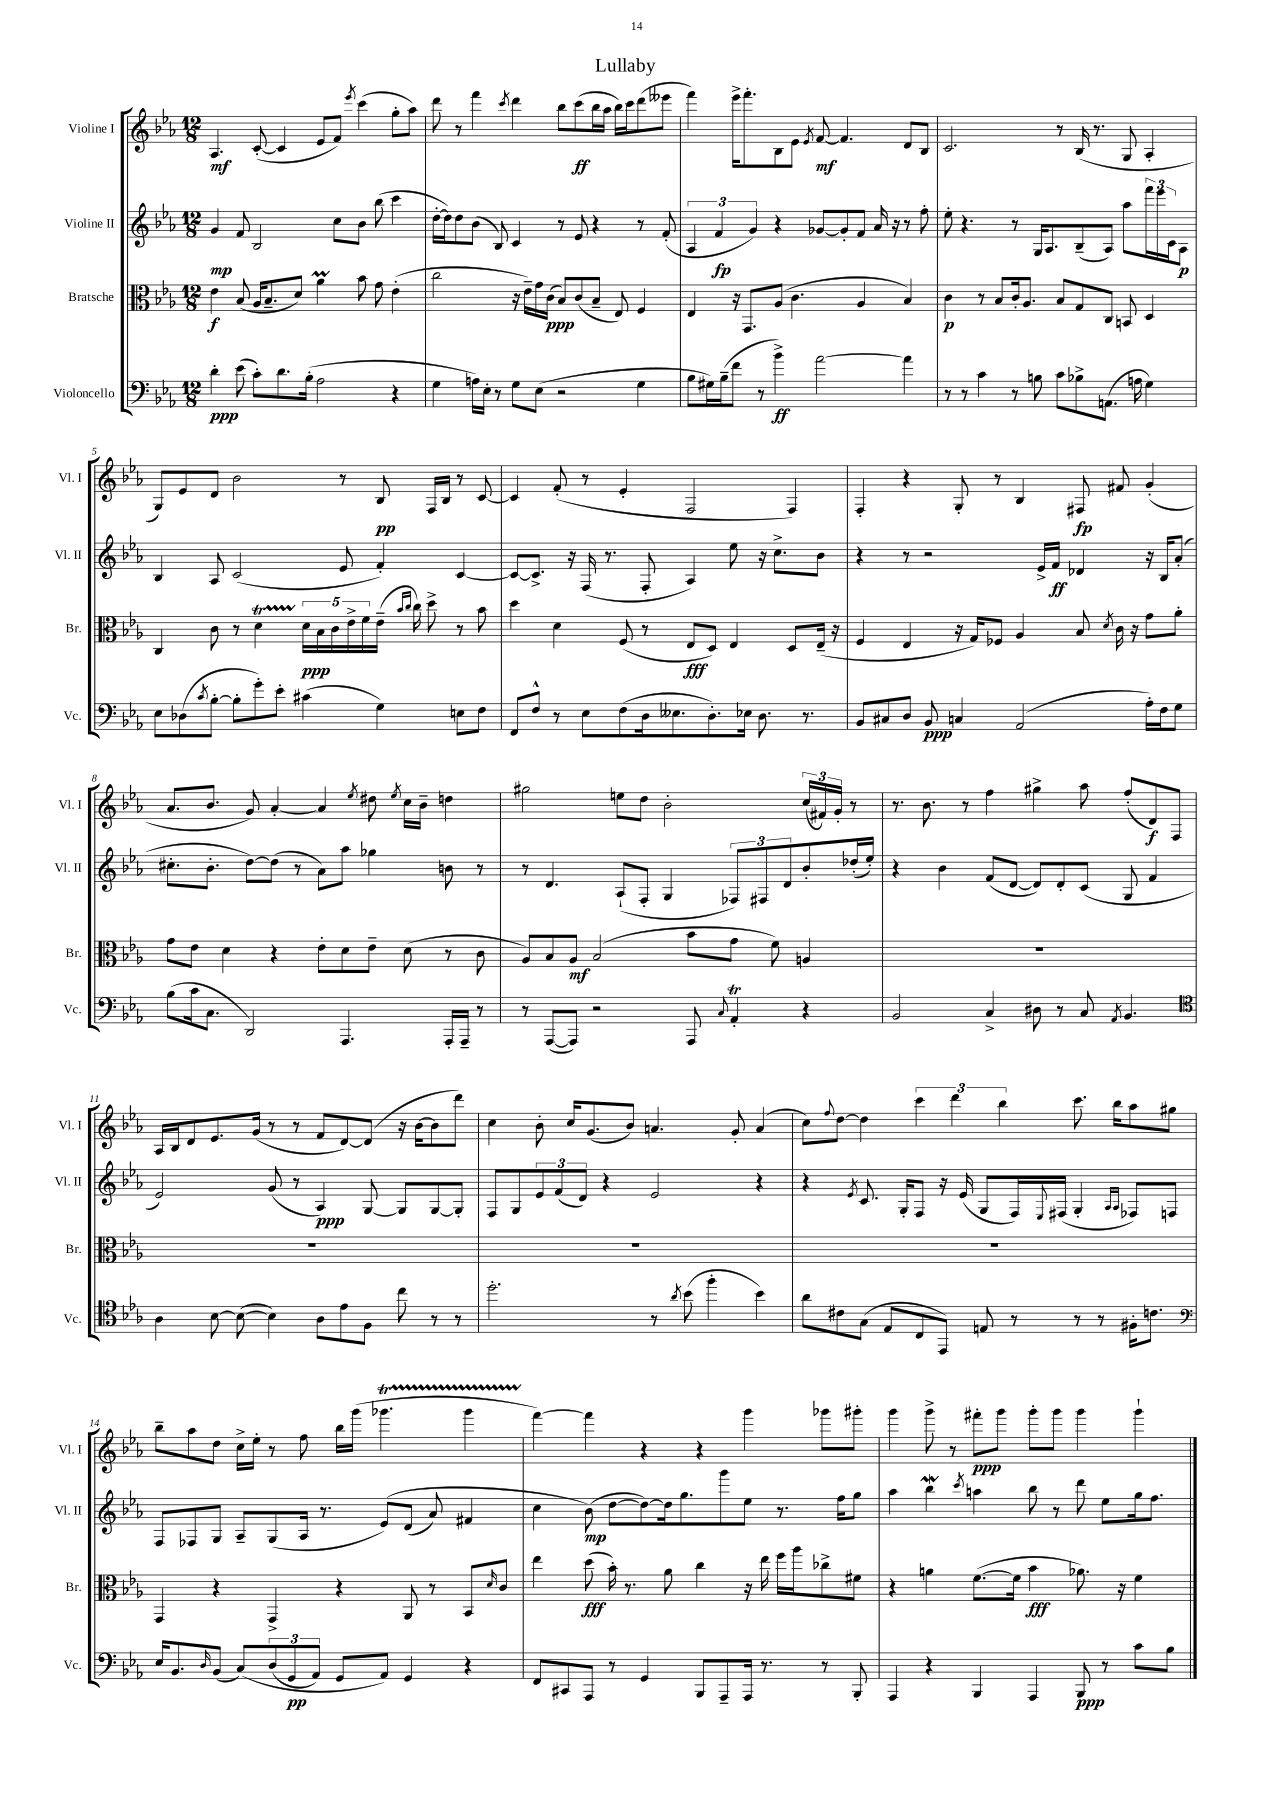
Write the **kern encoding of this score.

**kern	**dynam	**kern	**dynam	**kern	**dynam	**kern	**dynam
*part4	*part4	*part3	*part3	*part2	*part2	*part1	*part1
*staff4	*staff4	*staff3	*staff3	*staff2	*staff2	*staff1	*staff1
*I"Violoncello	*	*I"Bratsche	*	*I"Violine II	*	*I"Violine I	*
*I'Vc.	*	*I'Br.	*	*I'Vl. II	*	*I'Vl. I	*
*clefF4	*	*clefC3	*	*clefG2	*	*clefG2	*
*k[b-e-a-]	*	*k[b-e-a-]	*	*k[b-e-a-]	*	*k[b-e-a-]	*
*M12/8	*	*M12/8	*	*M12/8	*	*M12/8	*
=1	=1	=1	=1	=1	=1	=1	=1
4d'\	ppp	4e-\	f	4g/	mp	4.A-/	mf
(8e-\	.	(8B-/	.	8f/	.	.	.
8c'\L)	.	16A-/KL	.	2B-/	.	([8c'/	.
.	.	8.B-~/	.	.	.	.	.
8.d\	.	.	.	.	.	4c/]	.
.	.	8d/J)	.	.	.	.	.
(16B-'\Jk	.	.	.	.	.	.	.
2A-\	.	4a-M\	.	.	.	8e-/L	.
.	.	.	.	8cc\L	.	8f/J)	.
.	.	.	.	.	.	8qeee-/	.
.	.	8b-\	.	8b-\J	.	(4ccc\	.
.	.	8g\	.	(8bb-\	.	.	.
4r	.	(4e-'\	.	4ccc\	.	8gg'\L	.
.	.	.	.	.	.	8aa-\J)	.
=2	=2	=2	=2	=2	=2	=2	=2
4G\	.	2cc\	.	[16dd'\LL	.	8ddd\	.
.	.	.	.	16dd\J])	.	.	.
.	.	.	.	8dd\	.	8r	.
16An\LL)	.	.	.	(8b-\J	.	4fff\	.
16E-'\JJ	.	.	.	.	.	.	.
8r	.	.	.	8B-/)	.	.	.
.	.	.	.	.	.	8qccc/	.
8G\L	.	16r	.	4c/	.	4ddd\	.
.	.	16e-~\LL)	.	.	.	.	.
(8E-\J	.	16g\	.	.	.	.	.
.	.	(16c\JJ	ppp	.	.	.	.
2r	.	8B-/L)	.	8r	.	8bb-\L	.
.	.	(8c/	.	8e-/	.	(8ccc\	ff
.	.	8B-~/J	.	4r	.	16bb-\L	.
.	.	.	.	.	.	16aa-\JJ	.
.	.	8E-/)	.	.	.	16bb-\LL)	.
.	.	.	.	.	.	16ccc\J	.
4G\	.	4F/	.	8r	.	(8ddd\	.
.	.	.	.	(8f'/	.	8eee--X\J	.
=3	=3	=3	=3	=3	=3	=3	=3
8B-\L	.	4E-/	.	6A-/	.	4fff\)	.
16G#X\L)	.	.	.	.	.	.	.
.	.	.	.	6f/	fp	.	.
(16B-~\J	.	.	.	.	.	.	.
8f\J	.	16r	.	.	.	16eee-^\KL	.
.	.	8.GG/L	.	.	.	8.fff'\	.
.	.	.	.	6g/)	.	.	.
8r	.	.	.	.	.	.	.
4b-^\)	ff	(8A-/J	.	4r	.	8B-\	.
.	.	4.c\	.	.	.	8e-\J	.
.	.	.	.	.	.	8qe-/	.
[2a-\	.	.	.	[8g-X/L	.	[8f/	mf
.	.	.	.	8g-'/]	.	4.f/]	.
.	.	4A-/	.	8f/J	.	.	.
.	.	.	.	16a-/	.	.	.
.	.	.	.	16r	.	.	.
4a-\]	.	4B-/)	.	8r	.	8d/L	.
.	.	.	.	8ff'\	.	8B-/J	.
=4	=4	=4	=4	=4	=4	=4	=4
8r	.	4c\	p	8ee-'\	.	2.c/	.
8r	.	.	.	4.r	.	.	.
4c\	.	8r	.	.	.	.	.
.	.	8B-/L	.	.	.	.	.
8r	.	16c'/k	.	8r	.	.	.
.	.	8.A-/J	.	.	.	.	.
8Bn\	.	.	.	16G/KL	.	.	.
.	.	.	.	8.A-/	.	.	.
8c\L	.	8B-/L	.	.	.	8r	.
8B-X^\	.	8G/	.	(8B-~/	.	(16B-/	.
.	.	.	.	.	.	8.r	.
(8.AAn\J	.	8C/J	.	8A-/J)	.	.	.
.	.	8BBn/	.	8aa-\L	.	8G/	.
16An\	.	.	.	.	.	.	.
4G\)	.	4D/	.	24fff\L	.	4A-'/	.
.	.	.	.	24eee-\	.	.	.
.	.	.	.	24c\J	.	.	.
.	.	.	.	8A-\J	p	.	.
!!LO:LB:g=z
=5	=5	=5	=5	=5	=5	=5	=5
8E-\L	.	4C/	.	4B-/	.	8G/L)	.
(8D-X\	.	.	.	.	.	8e-/	.
8qc/	.	.	.	.	.	.	.
[8B-'\J	.	8c\	.	8A-/	.	8d/J	.
8B-'\L]	.	8r	.	(2c/	.	2b-\	.
8g'\)	.	4dt\	.	.	.	.	.
8e-'\J	.	.	.	.	.	.	.
(4c#X\	.	20d\LL	ppp	.	.	.	.
.	.	20B-\	.	.	.	.	.
.	.	20c\	.	.	.	.	.
.	.	.	.	8e-/	.	8r	.
.	.	20e-^\	.	.	.	.	.
.	.	20f\	.	.	.	.	.
4G\)	.	(16e-~\JJ	.	4f'/)	.	8B-/	pp
.	.	16qqb-/LL	.	.	.	.	.
.	.	16qqcc/JJ	.	.	.	.	.
.	.	16cc\)	.	.	.	.	.
.	.	8dd^\	.	.	.	16F/LL	.
.	.	.	.	.	.	16B-/JJ	.
8En\L	.	8r	.	[4c/	.	8r	.
8F\J	.	8b-\	.	.	.	[8c/	.
=6	=6	=6	=6	=6	=6	=6	=6
8FF/L	.	4dd\	.	8c/L_	.	4c/]	.
8F^^/J	.	.	.	8.c^/J]	.	.	.
8r	.	4d\	.	.	.	(8f'/	.
.	.	.	.	16r	.	.	.
8E-\L	.	.	.	(16F/	.	8r	.
.	.	.	.	8.r	.	.	.
(8F\	.	(8F/	.	.	.	4e-'/	.
16D\k	.	8r	.	8F'/	.	.	.
8.E--X\	.	.	.	.	.	.	.
.	.	8E-/L	fff	4A-/)	.	2F/	.
8.D'\)	.	8D/J)	.	.	.	.	.
.	.	4E-/	.	8ee-\	.	.	.
16E-X\Jk	.	.	.	.	.	.	.
8.D\	.	.	.	16r	.	.	.
.	.	.	.	8.cc^\L	.	.	.
.	.	8D/L	.	.	.	4F/)	.
8.r	.	.	.	.	.	.	.
.	.	(16E-~/Jk	.	8b-\J	.	.	.
.	.	16r	.	.	.	.	.
=7	=7	=7	=7	=7	=7	=7	=7
8BB-/L	.	4F/	.	4r	.	4F'/	.
8C#X/	.	.	.	.	.	.	.
8D/J	.	4E-/	.	8r	.	4r	.
8BB-/	ppp	.	.	2r	.	.	.
4Cn/	.	16r	.	.	.	8G'/	.
.	.	16G/KL)	.	.	.	.	.
.	.	8F-X/J	.	.	.	8r	.
(2AA-/	.	4A-/	.	.	.	4B-/	.
.	.	.	.	16e-^/LL	.	.	.
.	.	.	.	16f/JJ	ff	.	.
.	.	8B-/	.	4d-X/	.	8F#X/	fp
.	.	8qd/	.	.	.	.	.
.	.	16c\	.	.	.	8f#X/	.
.	.	16r	.	.	.	.	.
16A-'\LL)	.	8g\L	.	16r	.	(4g'/	.
16F\J	.	.	.	16B-/KL	.	.	.
8G\J	.	8a-'\J	.	(8a-'/J	.	.	.
!!LO:LB:g=z
=8	=8	=8	=8	=8	=8	=8	=8
(8B-\L	.	8g\L	.	8.cc#X'\L	.	8.a-/L	.
16c\k	.	8e-\J	.	.	.	.	.
8.C\J	.	.	.	8.b-'\J	.	8.b-/J	.
.	.	4d\	.	.	.	.	.
2DD/)	.	.	.	[8dd\L)	.	8g/)	.
.	.	4r	.	(8dd\J]	.	[4a-'/	.
.	.	.	.	8r	.	.	.
.	.	8e-'\L	.	8a-\L)	.	4a-/]	.
4.AAA-/	.	8d\	.	8aa-\J	.	.	.
.	.	.	.	.	.	8qee-/	.
.	.	8e-~\J	.	4gg-X\	.	8dd#X\	.
.	.	.	.	.	.	8qee-/	.
.	.	(8d\	.	.	.	16cc\LL	.
.	.	.	.	.	.	16b-~\JJ	.
16AAA-'/LL	.	8r	.	8bn\	.	4ddn\	.
16AAA-~/JJ	.	.	.	.	.	.	.
8r	.	8c\	.	8r	.	.	.
=9	=9	=9	=9	=9	=9	=9	=9
8r	.	8A-/L)	.	8r	.	2gg#X\	.
([8AAA-/L	.	8B-/	.	4.d/	.	.	.
8AAA-/J])	.	8A-/J	mf	.	.	.	.
2r	.	(2B-/	.	.	.	.	.
.	.	.	.	(8A-`/L	.	8een\L	.
.	.	.	.	8F'/J	.	8dd\J	.
.	.	.	.	4G/	.	2b-'\	.
8AAA-/	.	8b-\L	.	.	.	.	.
8qqC/	.	.	.	.	.	.	.
4AA-T'/	.	8g\J	.	12F-X/L)	.	.	.
.	.	.	.	12F#X/	.	.	.
.	.	8f\)	.	.	.	.	.
.	.	.	.	12d/	.	.	.
4r	.	4An/	.	8b-'/	.	(24cc/LL	.
.	.	.	.	.	.	24f#X/)	.
.	.	.	.	.	.	24g'/JJ	.
.	.	.	.	(16dd-X'/L	.	8r	.
.	.	.	.	16ee-'/JJ)	.	.	.
=10	=10	=10	=10	=10	=10	=10	=10
2BB-/	.	1.r	.	4r	.	8.r	.
.	.	.	.	.	.	8.b-\	.
.	.	.	.	4b-\	.	.	.
.	.	.	.	.	.	8r	.
4C^/	.	.	.	(8f/L	.	4ff\	.
.	.	.	.	[8d/J	.	.	.
8D#X\	.	.	.	8d/L])	.	4gg#X^\	.
8r	.	.	.	8d'/	.	.	.
8C/	.	.	.	(8c/J	.	8aa-\	.
8qAA-/	.	.	.	.	.	.	.
4.BB-/	.	.	.	8G/	.	(8ff'/L	.
.	.	.	.	4f/	.	8d/)	f
.	.	.	.	.	.	8F/J	.
!!LO:LB:g=z
=11	=11	=11	=11	=11	=11	=11	=11
*clefC4	*	*	*	*	*	*	*
4A-\	.	1.r	.	2e-/)	.	16A-/LL	.
.	.	.	.	.	.	16B-/J	.
.	.	.	.	.	.	8d/	.
[8B-\	.	.	.	.	.	8.e-/	.
(8B-\_	.	.	.	.	.	.	.
.	.	.	.	.	.	(16g/Jk	.
4B-\])	.	.	.	(8g/	.	8r	.
.	.	.	.	8r	.	8r	.
8A-\L	.	.	.	4A-/)	ppp	8f/L	.
8e-\	.	.	.	.	.	[8d/)	.
8F\J	.	.	.	[8G/	.	(8d/J]	.
8cc\	.	.	.	8G/L]	.	16r	.
.	.	.	.	.	.	[16b-\KL	.
8r	.	.	.	[8G/	.	8b-\]	.
8r	.	.	.	8G'/J]	.	8ddd\J)	.
=12	=12	=12	=12	=12	=12	=12	=12
2.dd'\	.	1.r	.	8F/L	.	4cc\	.
.	.	.	.	8G/	.	.	.
.	.	.	.	12e-/	.	8b-'\	.
.	.	.	.	(12f/	.	.	.
.	.	.	.	.	.	16cc/KL	.
.	.	.	.	12d/J)	.	.	.
.	.	.	.	.	.	(8.g/	.
.	.	.	.	4r	.	.	.
.	.	.	.	.	.	8b-/J)	.
8r	.	.	.	2e-/	.	4.an/	.
8qa-/	.	.	.	.	.	.	.
(8b-\	.	.	.	.	.	.	.
4ff'\	.	.	.	.	.	.	.
.	.	.	.	.	.	8g'/	.
4b-\)	.	.	.	4r	.	(4a/	.
=13	=13	=13	=13	=13	=13	=13	=13
8a-\L	.	1.r	.	4r	.	8cc\L)	.
.	.	.	.	.	.	8qqff/	.
8c#X\	.	.	.	.	.	[8dd\J	.
.	.	.	.	8qe-/	.	.	.
(8G\J	.	.	.	8.c/	.	4dd\]	.
8E-/L	.	.	.	.	.	.	.
.	.	.	.	16G'/KL	.	.	.
8C/	.	.	.	8F/J	.	6ccc\	.
8EE-/J)	.	.	.	16r	.	.	.
.	.	.	.	.	.	6ddd\	.
.	.	.	.	(16e-/	.	.	.
8En/	.	.	.	8G/L	.	.	.
.	.	.	.	.	.	6bb-\	.
8r	.	.	.	16F/L)	.	.	.
.	.	.	.	8qqE-/	.	.	.
.	.	.	.	(16F#X/JJ	.	.	.
8r	.	.	.	4G'/	.	8.ccc\	.
8r	.	.	.	.	.	.	.
.	.	.	.	.	.	16bb-\KL	.
.	.	.	.	16qqA-/LL	.	.	.
.	.	.	.	16qqA-/JJ	.	.	.
16F#X'\KL	.	.	.	8F-X/L)	.	8aa-\	.
8.cn\J	.	.	.	.	.	.	.
.	.	.	.	8Fn/J	.	8gg#X\J	.
!!LO:LB:g=z
=14	=14	=14	=14	=14	=14	=14	=14
*clefF4	*	*	*	*	*	*	*
16E-/KL	.	4GG/	.	8F/L	.	8bb-~\L	.
8.BB-/	.	.	.	.	.	.	.
.	.	.	.	8F-X/	.	8aa-\	.
16qqD/	.	.	.	.	.	.	.
(8BB-/J	.	4r	.	8G/J	.	8dd\J	.
(8C/L)	.	.	.	8A-~/L	.	16cc^\LL	.
.	.	.	.	.	.	16ee-'\JJ	.
(12D/	.	4GG^/	.	(8G/	.	8r	.
12GG/	pp	.	.	.	.	.	.
.	.	.	.	16A-/Jk	.	8ff\	.
12AA-/J)	.	.	.	.	.	.	.
.	.	.	.	8.r	.	.	.
8GG/L	.	4r	.	.	.	16bb-\LL	.
.	.	.	.	.	.	(16ggg\JJ	.
8AA-/J)	.	.	.	(8e-/L)	.	4.ggg-XT\	.
4GG/	.	8AA-/	.	(8d/J	.	.	.
.	.	8r	.	8a-/)	.	.	.
4r	.	8BB-/L	.	4f#X/	.	4ggg-TTT\	.
.	.	16qqd/	.	.	.	.	.
.	.	8c/J	.	.	.	.	.
=15	=15	=15	=15	=15	=15	=15	=15
8FF/L	.	4ee-\	.	4cc\	.	[4fff\)	.
8CC#X/	.	.	.	.	.	.	.
8AAA-/J	.	(8dd\	fff	(8b-\)	mp	4fff\]	.
8r	.	16b-'\)	.	[8dd\L	.	.	.
.	.	8.r	.	.	.	.	.
4GG/	.	.	.	8dd\_)	.	4r	.
.	.	8a-\	.	16dd\k]	.	.	.
.	.	.	.	8.gg\	.	.	.
8BBB-/L	.	4cc\	.	.	.	4r	.
8AAA-~/	.	.	.	8ggg\	.	.	.
16AAA-/Jk	.	16r	.	8ee-\J	.	4ggg\	.
8.r	.	16ee-\	.	.	.	.	.
.	.	16ff\LL	.	8.r	.	.	.
.	.	16aa-\J	.	.	.	.	.
8r	.	8cc-X^\	.	.	.	8ggg-X\L	.
.	.	.	.	16ff\KL	.	.	.
8BBB-'/	.	8f#X\J	.	8gg\J	.	8ggg#X'\J	.
=16	=16	=16	=16	=16	=16	=16	=16
4AAA-/	.	4r	.	4aa-\	.	4ggg\	.
4r	.	4an\	.	4bb-W\	.	8ggg^\	.
.	.	.	.	.	.	8r	.
.	.	.	.	8qccc/	.	.	.
4BBB-/	.	([8.f\L	.	4aan\	.	8fff#X'\L	ppp
.	.	.	.	.	.	8ggg\J	.
.	.	16f\Jk]	.	.	.	.	.
4AAA-/	.	4b-\	fff	8bb-\	.	8ggg'\L	.
.	.	.	.	8r	.	8ggg\J	.
8BBB-/	ppp	8.a-X\)	.	8ddd\	.	4ggg\	.
8r	.	.	.	8ee-\L	.	.	.
.	.	16r	.	.	.	.	.
8c\L	.	4f\	.	16gg\k	.	4ggg`\	.
.	.	.	.	8.ff\J	.	.	.
8B-\J	.	.	.	.	.	.	.
==	==	==	==	==	==	==	==
*-	*-	*-	*-	*-	*-	*-	*-
